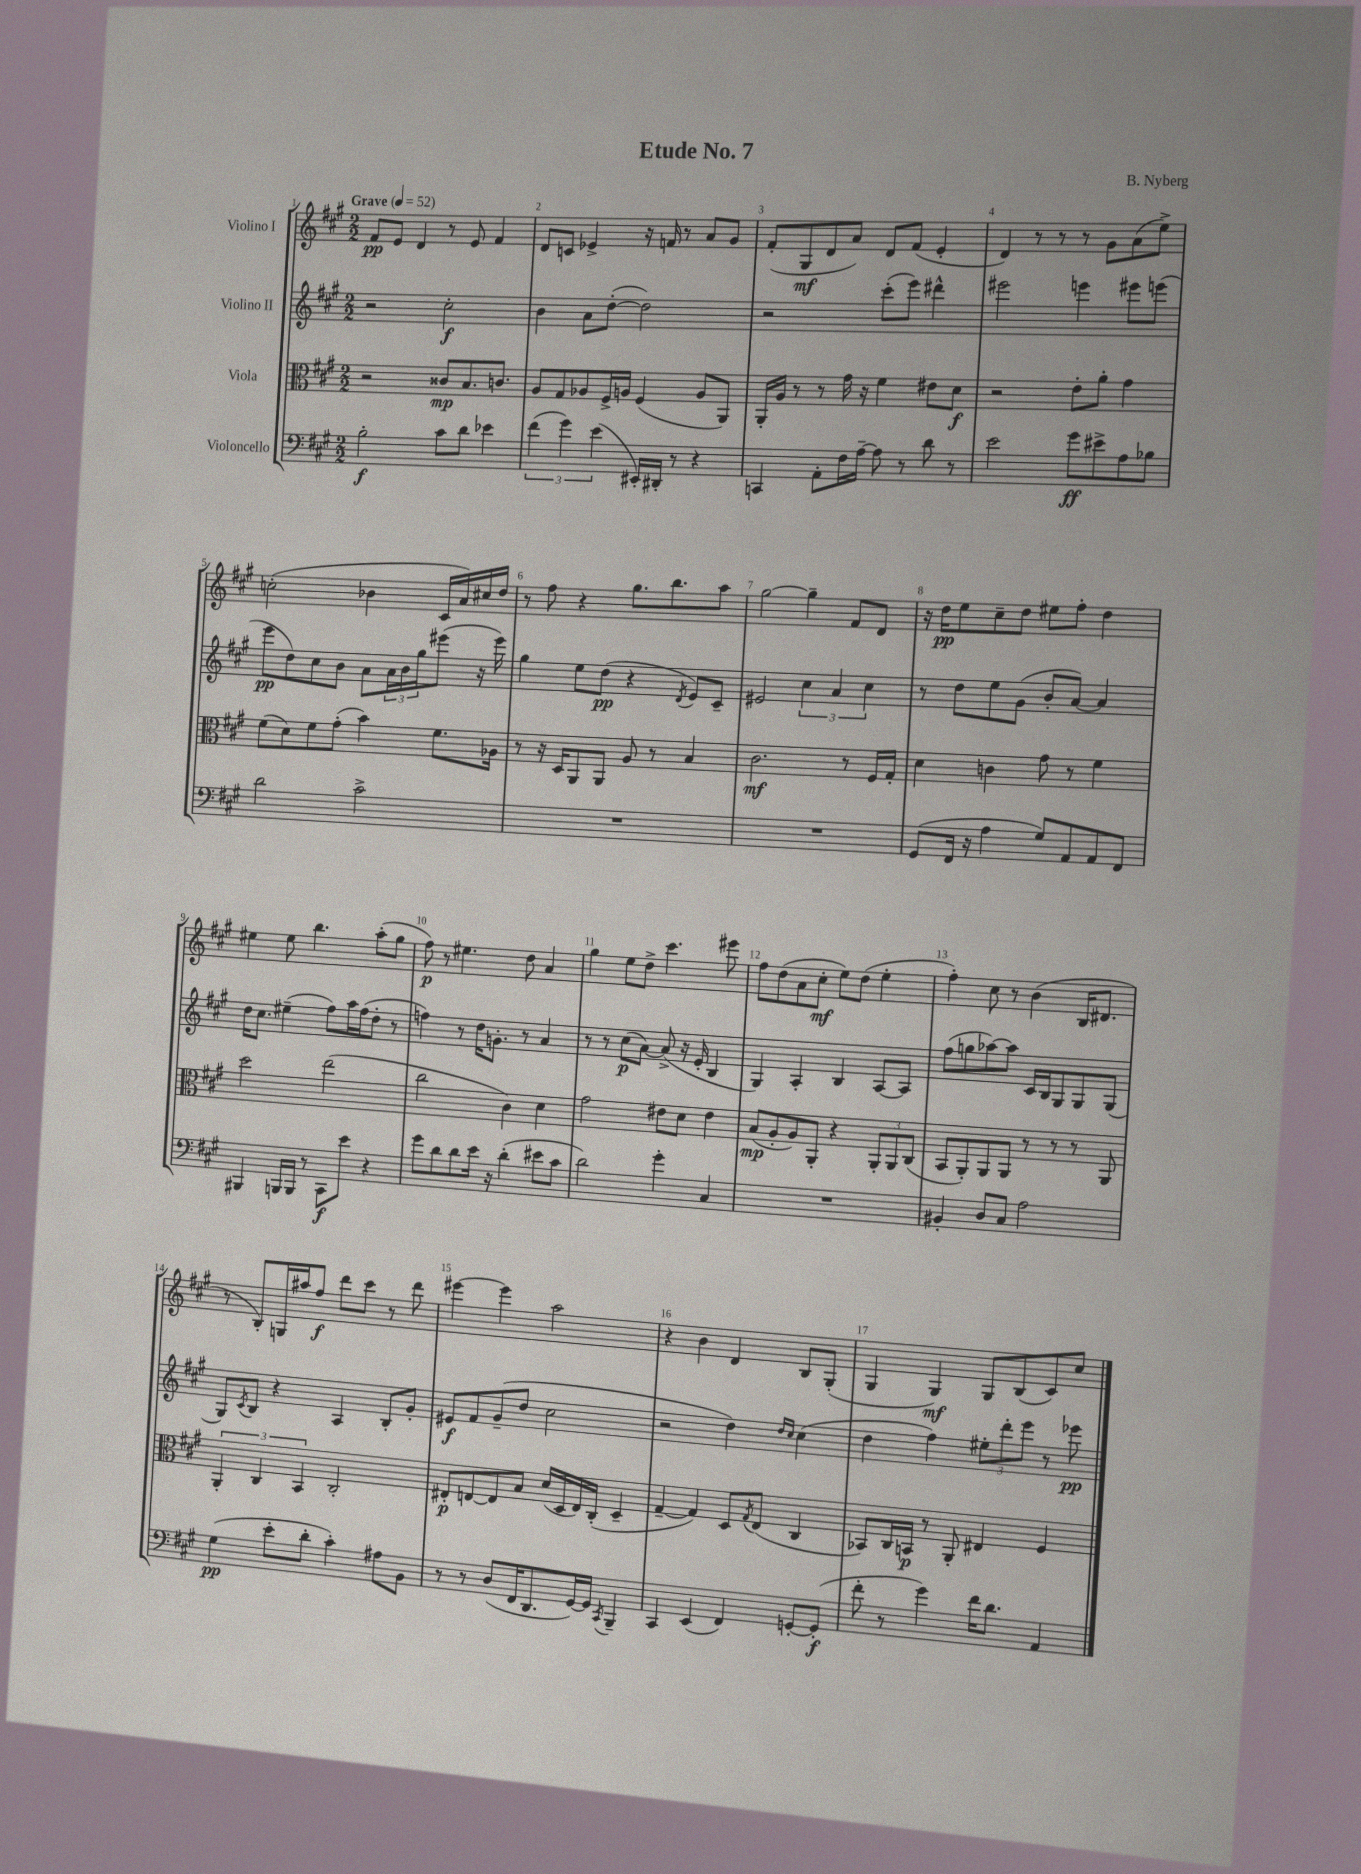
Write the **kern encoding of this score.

**kern	**dynam	**kern	**dynam	**kern	**dynam	**kern	**dynam
*part4	*part4	*part3	*part3	*part2	*part2	*part1	*part1
*staff4	*staff4	*staff3	*staff3	*staff2	*staff2	*staff1	*staff1
*I"Violoncello	*	*I"Viola	*	*I"Violino II	*	*I"Violino I	*
*clefF4	*	*clefC3	*	*clefG2	*	*clefG2	*
*k[f#c#g#]	*	*k[f#c#g#]	*	*k[f#c#g#]	*	*k[f#c#g#]	*
*M2/2	*	*M2/2	*	*M2/2	*	*M2/2	*
*MM52	*	*MM52	*	*MM52	*	*MM52	*
=1	=1	=1	=1	=1	=1	=1	=1
!	!	!	!	!	!	!LO:TX:a:B:t=Grave	!
2B'\	f	2r	.	2r	.	8f#/L	pp
.	.	.	.	.	.	8e/J	.
.	.	.	.	.	.	4d/	.
8c#\L	.	8c##X/L	mp	2cc#'\	f	8r	.
8d\J	.	8.B/	.	.	.	8e/	.
4e-X\	.	.	.	.	.	4f#/	.
.	.	8.cn/J	.	.	.	.	.
=2	=2	=2	=2	=2	=2	=2	=2
(6f#\	.	8A/L	.	4b\	.	8d/L	.
.	.	8G#/	.	.	.	8cn/J	.
6g#\)	.	.	.	.	.	.	.
.	.	8A-X/	.	8a\L	.	4e-X^/	.
(6e\	.	.	.	.	.	.	.
.	.	16F#^/L	.	([8dd'\J	.	.	.
.	.	16An/JJ	.	.	.	.	.
16EE#X'/LL)	.	(4F#/	.	2dd\])	.	16r	.
16DD#X'/JJ	.	.	.	.	.	16fn/	.
8r	.	.	.	.	.	8r	.
4r	.	8A/L	.	.	.	8a/L	.
.	.	8AA/J)	.	.	.	8g#/J	.
=3	=3	=3	=3	=3	=3	=3	=3
4CCn/	.	16AA'/LL	.	2r	.	(8f#'/L	.
.	.	16A/JJ	.	.	.	.	.
.	.	8r	.	.	.	8G#/	mf
8AA'\L	.	8r	.	.	.	8d/	.
16F#\L	.	16g#\	.	.	.	8a/J)	.
[16A~\JJ	.	16r	.	.	.	.	.
8A\]	.	4f#\	.	(8ccc#'\L	.	8d/L	.
8r	.	.	.	8eee\J)	.	(8f#/J	.
8d\	.	8e#X\L	.	4ddd#X^^\	.	4e'/	.
8r	.	8d\J	f	.	.	.	.
=4	=4	=4	=4	=4	=4	=4	=4
2e\	.	2r	.	2eee#X\	.	4d/)	.
.	.	.	.	.	.	8r	.
.	.	.	.	.	.	8r	.
8g#\L	ff	8e'\L	.	4eeen\	.	8r	.
8e#X^\	.	8a'\J	.	.	.	8g#\L	.
8A\	.	4g#\	.	8eee#X\L	.	(8a\	.
8B-X\J	.	.	.	(8eeen\J	.	8ee^\J)	.
!!LO:LB:g=z
=5	=5	=5	=5	=5	=5	=5	=5
2d\	.	(8f#\L	.	8eee\L	pp	(2ccn'\	.
.	.	8d\)	.	8dd\)	.	.	.
.	.	8f#\	.	8cc#\	.	.	.
.	.	(8g#'\J	.	8b\J	.	.	.
2c#^\	.	4b\)	.	8a\L	.	4b-X\	.
.	.	.	.	24a\L	.	.	.
.	.	.	.	24b\	.	.	.
.	.	.	.	24gg#\J	.	.	.
.	.	8.f#\L	.	(8eee#X\J	.	16c#/LL	.
.	.	.	.	.	.	16a/)	.
.	.	.	.	16r	.	16cc#X/	.
.	.	16A-X\Jk	.	16eee#\)	.	16dd/JJ	.
=6	=6	=6	=6	=6	=6	=6	=6
1r	.	8r	.	4gg#\	.	8r	.
.	.	16r	.	.	.	8ff#\	.
.	.	16D/KL	.	.	.	.	.
.	.	8AA/	.	8ee\L	.	4r	.
.	.	8AA/J	.	(8dd\J	pp	.	.
.	.	8A/	.	4r	.	8.gg#\L	.
.	.	8r	.	.	.	.	.
.	.	.	.	.	.	8.bb\	.
.	.	.	.	8qd/	.	.	.
.	.	4B/	.	8e/L)	.	.	.
.	.	.	.	8c#~/J	.	8aa\J	.
=7	=7	=7	=7	=7	=7	=7	=7
1r	.	2.c#\	mf	2e#X/	.	[2gg#\	.
.	.	.	.	6cc#\	.	4gg#~\]	.
.	.	.	.	6a/	.	.	.
.	.	8r	.	.	.	8f#/L	.
.	.	.	.	6cc#\	.	.	.
.	.	16F#/LL	.	.	.	8d/J	.
.	.	16G#'/JJ	.	.	.	.	.
=8	=8	=8	=8	=8	=8	=8	=8
(8GG#/L	.	4d\	.	8r	.	16r	.
.	.	.	.	.	.	16dd\KL	pp
16FF#/Jk	.	.	.	8dd\L	.	8ee\	.
16r	.	.	.	.	.	.	.
4A\	.	4cn\	.	8ee\	.	8cc#~\	.
.	.	.	.	(8g#\J	.	8dd\J	.
8G#/L)	.	8g#\	.	8b'/L	.	8ee#X\L	.
8AA/	.	8r	.	[8a/J)	.	8ff#'\J	.
8AA/	.	4f#\	.	4a/]	.	4dd\	.
8FF#/J	.	.	.	.	.	.	.
!!LO:LB:g=z
=9	=9	=9	=9	=9	=9	=9	=9
4BBB#X/	.	2dd\	.	16dd\KL	.	4ee#X\	.
.	.	.	.	8.cc#\J	.	.	.
16BBBn/LL	.	.	.	(4ee#X~\	.	8ee#\	.
16BBB/JJ	.	.	.	.	.	.	.
8r	.	.	.	.	.	4.bb\	.
8CC#\L	f	(2ee\	.	8ff#\L)	.	.	.
8e\J	.	.	.	16aa\L	.	.	.
.	.	.	.	(16ff#\J	.	.	.
4r	.	.	.	8dd'\J	.	(8aa'\L	.
.	.	.	.	8r	.	8gg#\J	.
=10	=10	=10	=10	=10	=10	=10	=10
8g#\L	.	2cc#\	.	4ffn\)	.	8ff#\)	p
8d\	.	.	.	.	.	8r	.
8d\	.	.	.	8r	.	4.ee#X\	.
16e\Jk	.	.	.	16dd\KL	.	.	.
16r	.	.	.	8.gn'\J	.	.	.
(4d'\	.	4c#\)	.	.	.	.	.
.	.	.	.	8r	.	8dd\	.
8e#X\L	.	4d\	.	4a/	.	4a/	.
8c#\J	.	.	.	.	.	.	.
=11	=11	=11	=11	=11	=11	=11	=11
2d\)	.	2g#\	.	8r	.	4gg#\	.
.	.	.	.	8r	.	.	.
.	.	.	.	(8cc#\L	p	8ee\L	.
.	.	.	.	[8a\J)	.	8dd^\J	.
4g#'\	.	8e#X\L	.	(8a^/]	.	4.ccc#\	.
.	.	8d\J	.	16r	.	.	.
.	.	.	.	16e'/	.	.	.
4C#/	.	4e#\	.	4B/	.	.	.
.	.	.	.	.	.	8eee#X\	.
=12	=12	=12	=12	=12	=12	=12	=12
1r	.	(8B/L	mp	4G#/)	.	8ff#\L	.
.	.	8A'/	.	.	.	(8dd\	.
.	.	8A/)	.	4A'/	.	8a\	.
.	.	8AA'/J	.	.	.	8cc#'\J	mf
.	.	4r	.	4B/	.	8ee\L)	.
.	.	.	.	.	.	(8dd\J	.
.	.	12AA'/L	.	[8A/L	.	4ee'\	.
.	.	12AA/	.	.	.	.	.
.	.	.	.	8A/J]	.	.	.
.	.	(12C#/J	.	.	.	.	.
=13	=13	=13	=13	=13	=13	=13	=13
4BB#X'/	.	8BB/L	.	(8ff#\L	.	4ff#'\)	.
.	.	8AA'/)	.	8ggn\	.	.	.
8D/L	.	8AA/	.	[8aa-X\)	.	8cc#\	.
8C#/J	.	8AA/J	.	8aa-\J]	.	8r	.
2A\	.	8r	.	16c#/LL	.	(4b\	.
.	.	.	.	16B/J	.	.	.
.	.	8r	.	8G#/	.	.	.
.	.	8r	.	8G#/	.	16B/KL	.
.	.	.	.	.	.	8.d#X/J	.
.	.	8AA/	.	(8G#/J	.	.	.
!!LO:LB:g=z
=14	=14	=14	=14	=14	=14	=14	=14
(4G#\	pp	6AA'/	.	8G#/L)	.	8r	.
.	.	.	.	8qc#/	.	.	.
.	.	.	.	8B/J	.	8B'/L)	.
.	.	6C#/	.	.	.	.	.
8e'\L	.	.	.	4r	.	16Gn/L	.
.	.	.	.	.	.	16aa#X/J	.
.	.	6BB/	.	.	.	.	.
8d'\J	.	.	.	.	.	8ff#/J	f
4c#'\)	.	2C#'/	.	4A/	.	8ddd\L	.
.	.	.	.	.	.	8ccc#\J	.
8A#X\L	.	.	.	8B'/L	.	8r	.
8BB\J	.	.	.	8g#'/J	.	8ddd\	.
=15	=15	=15	=15	=15	=15	=15	=15
8r	.	8E#X'/L	p	8e#X/L	f	[4eee#X\	.
8r	.	[8En/	.	8f#/	.	.	.
(8D/L	.	8E/]	.	(8g#~/	.	4eee#\]	.
16FF#/K	.	8B/J	.	8dd/J	.	.	.
8.DD/	.	.	.	.	.	.	.
.	.	(16d/LL	.	2cc#\	.	2aa\	.
.	.	16D/	.	.	.	.	.
[16GG#/L)	.	16E/)	.	.	.	.	.
16GG#/JJ]	.	(16C#'/JJ	.	.	.	.	.
8qCC#/	.	.	.	.	.	.	.
4BBB~/	.	4D~/	.	.	.	.	.
=16	=16	=16	=16	=16	=16	=16	=16
4CC#/	.	[4G#~/	.	2r	.	4r	.
(4EE/	.	4G#/])	.	.	.	4b\	.
4FF#/)	.	8D/L	.	4dd\)	.	4d/	.
.	.	8qG#/	.	.	.	.	.
.	.	(8E/J	.	.	.	.	.
.	.	.	.	16qqdd/LL	.	.	.
.	.	.	.	16qqcc#/JJ	.	.	.
[8GGn'/L	.	4C#/	.	(4cc#\	.	8B/L	.
(8GG'/J]	f	.	.	.	.	(8G#'/J	.
=17	=17	=17	=17	=17	=17	=17	=17
8f#'\	.	8BB-X/L)	.	4dd\	.	4G#/	.
8r	.	16C#/L	.	.	.	.	.
.	.	16BBn/JJ	p	.	.	.	.
4g#\)	.	8r	.	4ff#\)	.	4G#/)	mf
.	.	8AA'/	.	.	.	.	.
16f#\KL	.	4E#X/	.	12ee#X'\L	.	8G#/L	.
8.d\J	.	.	.	.	.	.	.
.	.	.	.	12ddd'\	.	.	.
.	.	.	.	.	.	(8B/	.
.	.	.	.	12eee\J	.	.	.
4AA/	.	4F#/	.	8r	.	8c#/)	.
.	.	.	.	8eee-X\	pp	8cc#/J	.
==	==	==	==	==	==	==	==
*-	*-	*-	*-	*-	*-	*-	*-
